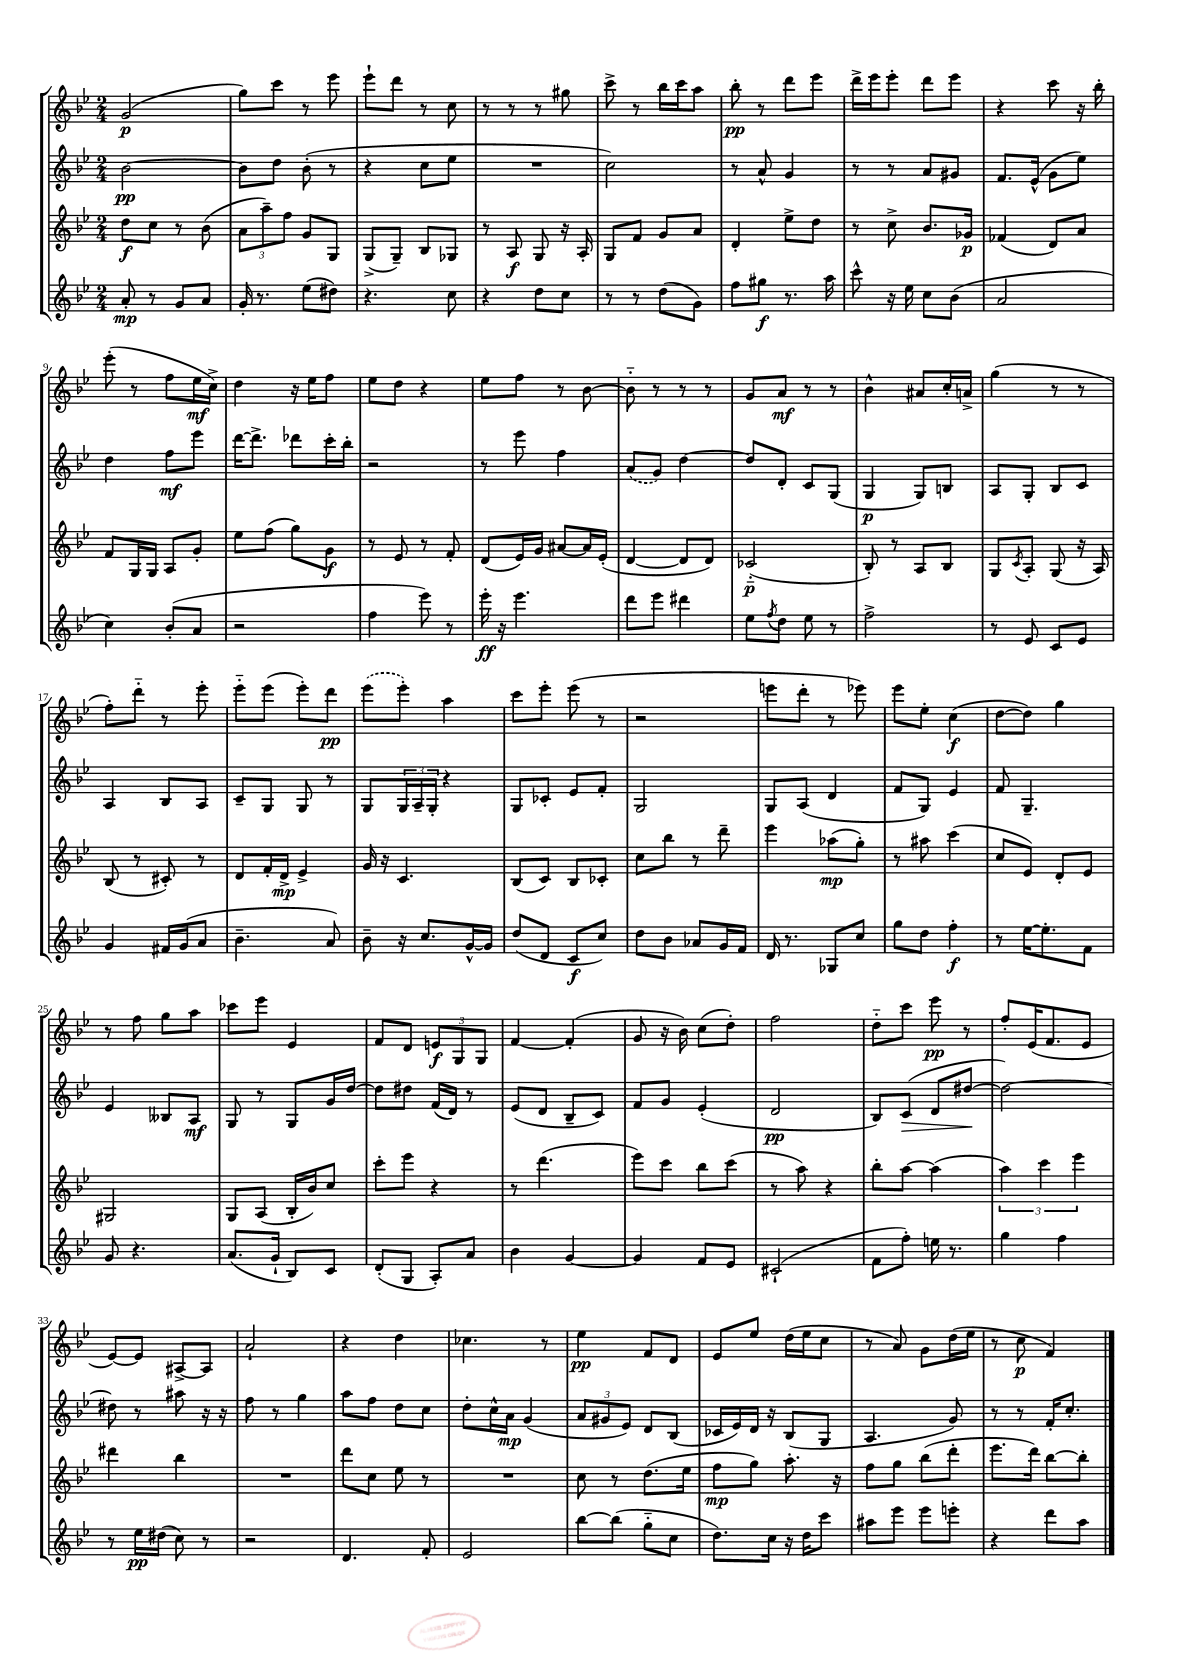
<<
\new StaffGroup <<
\new Staff = "s0" {
    \clef treble \key bes \major \numericTimeSignature \time 2/4
    g'2\p( |
    g''8) c'''8 r8 ees'''8 |
    ees'''8-! d'''8 r8 c''8 |
    r8 r8 r8 gis''8 |
    c'''8-> r8 bes''16 c'''16 a''8 |
    bes''8-.\pp r8 d'''8 ees'''8 |
    d'''16-> ees'''16 ees'''8-. d'''8 ees'''8 |
    r4 c'''8 r16 bes''16-. |
    ees'''8-.( r8 f''8 ees''16\mf c''16->) |
    d''4 r16 ees''16 f''8 |
    ees''8 d''8 r4 |
    ees''8 f''8 r8 bes'8~ |
    bes'8-_ r8 r8 r8 |
    g'8 a'8\mf r8 r8 |
    bes'4-^ ais'8 c''16-. a'16-> |
    g''4( r8 r8 |
    f''8-.) d'''8-_ r8 ees'''8-. |
    ees'''8-_ ees'''8( ees'''8-.) d'''8\pp |
    \once \slurDashed ees'''8( ees'''8-.) a''4 |
    c'''8 ees'''8-. ees'''8( r8 |
    r2 |
    e'''8 d'''8-. r8 ees'''8) |
    ees'''8 ees''8-. c''4\f( |
    d''8~ d''8) g''4 |
    r8 f''8 g''8 a''8 |
    ces'''8 ees'''8 ees'4 |
    f'8 d'8 \tuplet 3/2 { e'8\f g8 g8 } |
    f'4~ f'4-.( |
    g'8 r16 bes'16) c''8( d''8-.) |
    f''2 |
    d''8-_ c'''8 ees'''8\pp r8 |
    f''8-. ees'16( f'8. ees'8 |
    ees'8~) ees'8 ais8~-> ais8 |
    a'2-! |
    r4 d''4 |
    ces''4. r8 |
    ees''4\pp f'8 d'8 |
    ees'8 ees''8 d''16( ees''16 c''8 |
    r8 a'8) g'8 d''16( ees''16 |
    r8 c''8\p f'4) \bar "|." |
}
\new Staff = "s1" {
    \clef treble \key bes \major \numericTimeSignature \time 2/4
    bes'2~\pp |
    bes'8 d''8 bes'8-.( r8 |
    r4 c''8 ees''8 |
    R2 |
    c''2) |
    r8 a'8-^ g'4 |
    r8 r8 a'8 gis'8 |
    f'8. ees'16-^( g'8 ees''8) |
    d''4 f''8\mf ees'''8 |
    d'''16~ d'''8.-> des'''8 c'''16-. bes''16-. |
    r2 |
    r8 ees'''8 f''4 |
    \once \slurDashed a'8( g'8) d''4~ |
    d''8 d'8-. c'8 g8( |
    g4\p g8) b8 |
    a8 g8-. bes8 c'8 |
    a4 bes8 a8 |
    c'8-- g8 g8 r8 |
    g8 \tuplet 3/2 { g16 a16-- g16-. } r4 |
    g8 ces'8-. ees'8 f'8-. |
    g2 |
    g8 a8( d'4 |
    f'8 g8) ees'4 |
    f'8 g4.-- |
    ees'4 beses8 a8\mf |
    g8 r8 g8 g'16 d''16~ |
    d''8 dis''8 f'16( d'16) r8 |
    ees'8( d'8 bes8-- c'8) |
    f'8 g'8 ees'4-.( |
    d'2\pp |
    bes8) c'8\>( d'8 dis''8~\! |
    dis''2~) |
    dis''8 r8 ais''8 r16 r16 |
    f''8 r8 g''4 |
    a''8 f''8 d''8 c''8 |
    d''8-. c''16-^ a'16\mp g'4( |
    \tuplet 3/2 { a'8 gis'8 ees'8) } d'8 bes8( |
    ces'16 ees'16) d'16 r16 bes8( g8 |
    a4. g'8) |
    r8 r8 f'16-. c''8.-. \bar "|." |
}
\new Staff = "s2" {
    \clef treble \key bes \major \numericTimeSignature \time 2/4
    d''8\f c''8 r8 bes'8( |
    \tuplet 3/2 { a'8 a''8--) f''8 } g'8 g8 |
    g8->( g8--) bes8 ges8 |
    r8 a8\f g8 r16 a16-. |
    g8 f'8 g'8 a'8 |
    d'4-. ees''8-> d''8 |
    r8 c''8-> bes'8. ges'16\p |
    fes'4( d'8) a'8 |
    f'8 g16 g16 a8 g'8-. |
    ees''8 f''8( g''8) g'8\f |
    r8 ees'8 r8 f'8-. |
    d'8( ees'16) g'16 ais'8~ ais'16 ees'16-.( |
    d'4~ d'8 d'8) |
    ces'2-_\p( |
    bes8-.) r8 a8 bes8 |
    g8 \acciaccatura { c'8 } a8-. g8( r16 a16) |
    bes8( r8 cis'8-.) r8 |
    d'8 f'16-. d'16->\mp ees'4-> |
    g'16 r16 c'4. |
    bes8( c'8) bes8 ces'8-. |
    c''8 bes''8 r8 d'''8-- |
    ees'''4 aes''8\mp( g''8-.) |
    r8 ais''8 c'''4( |
    c''8 ees'8) d'8-. ees'8 |
    gis2 |
    g8 a8( bes16-. bes'16) c''8 |
    c'''8-. ees'''8 r4 |
    r8 d'''4.( |
    ees'''8) c'''8 bes''8 c'''8( |
    r8 a''8) r4 |
    bes''8-. a''8~ a''4( |
    \tuplet 3/2 { a''4) c'''4 ees'''4 } |
    dis'''4 bes''4 |
    R2 |
    d'''8 c''8 ees''8 r8 |
    R2 |
    c''8 r8 d''8.( ees''16 |
    f''8\mp g''8) a''8.-. r16 |
    f''8 g''8 bes''8( d'''8-. |
    ees'''8. d'''16) bes''8~ bes''8-. \bar "|." |
}
\new Staff = "s3" {
    \clef treble \key bes \major \numericTimeSignature \time 2/4
    a'8-.\mp r8 g'8 a'8 |
    g'16-. r8. ees''8( dis''8) |
    r4. c''8 |
    r4 d''8 c''8 |
    r8 r8 d''8( g'8) |
    f''8 gis''8\f r8. a''16 |
    c'''8-^ r16 ees''16 c''8 bes'8( |
    a'2 |
    c''4) bes'8-.( a'8 |
    r2 |
    f''4 ees'''8) r8 |
    ees'''16-.\ff r16 ees'''4. |
    d'''8 ees'''8 dis'''4 |
    ees''8 \acciaccatura { f''8 } d''8 ees''8 r8 |
    f''2-> |
    r8 ees'8 c'8 ees'8 |
    g'4 fis'16 g'16( a'8 |
    bes'4.-- a'8) |
    bes'8-- r16 c''8. g'16~-^ g'16 |
    d''8( d'8 c'8\f c''8) |
    d''8 bes'8 aes'8 g'16 f'16 |
    d'16 r8. ges8 c''8 |
    g''8 d''8 f''4-.\f |
    r8 ees''16~ ees''8.-. f'8 |
    g'8 r4. |
    a'8.( g'16-! bes8) c'8 |
    d'8-.( g8 a8-.) a'8 |
    bes'4 g'4~ |
    g'4 f'8 ees'8 |
    cis'2-!( |
    f'8 f''8-.) e''16 r8. |
    g''4 f''4 |
    r8 ees''16\pp dis''16( c''8) r8 |
    r2 |
    d'4. f'8-. |
    ees'2 |
    bes''8~ bes''8( g''8-_ c''8 |
    d''8.) c''16 r16 d''16 c'''8 |
    ais''8 ees'''8 ees'''8 e'''8-. |
    r4 d'''8 a''8 \bar "|." |
}
>>
>>
